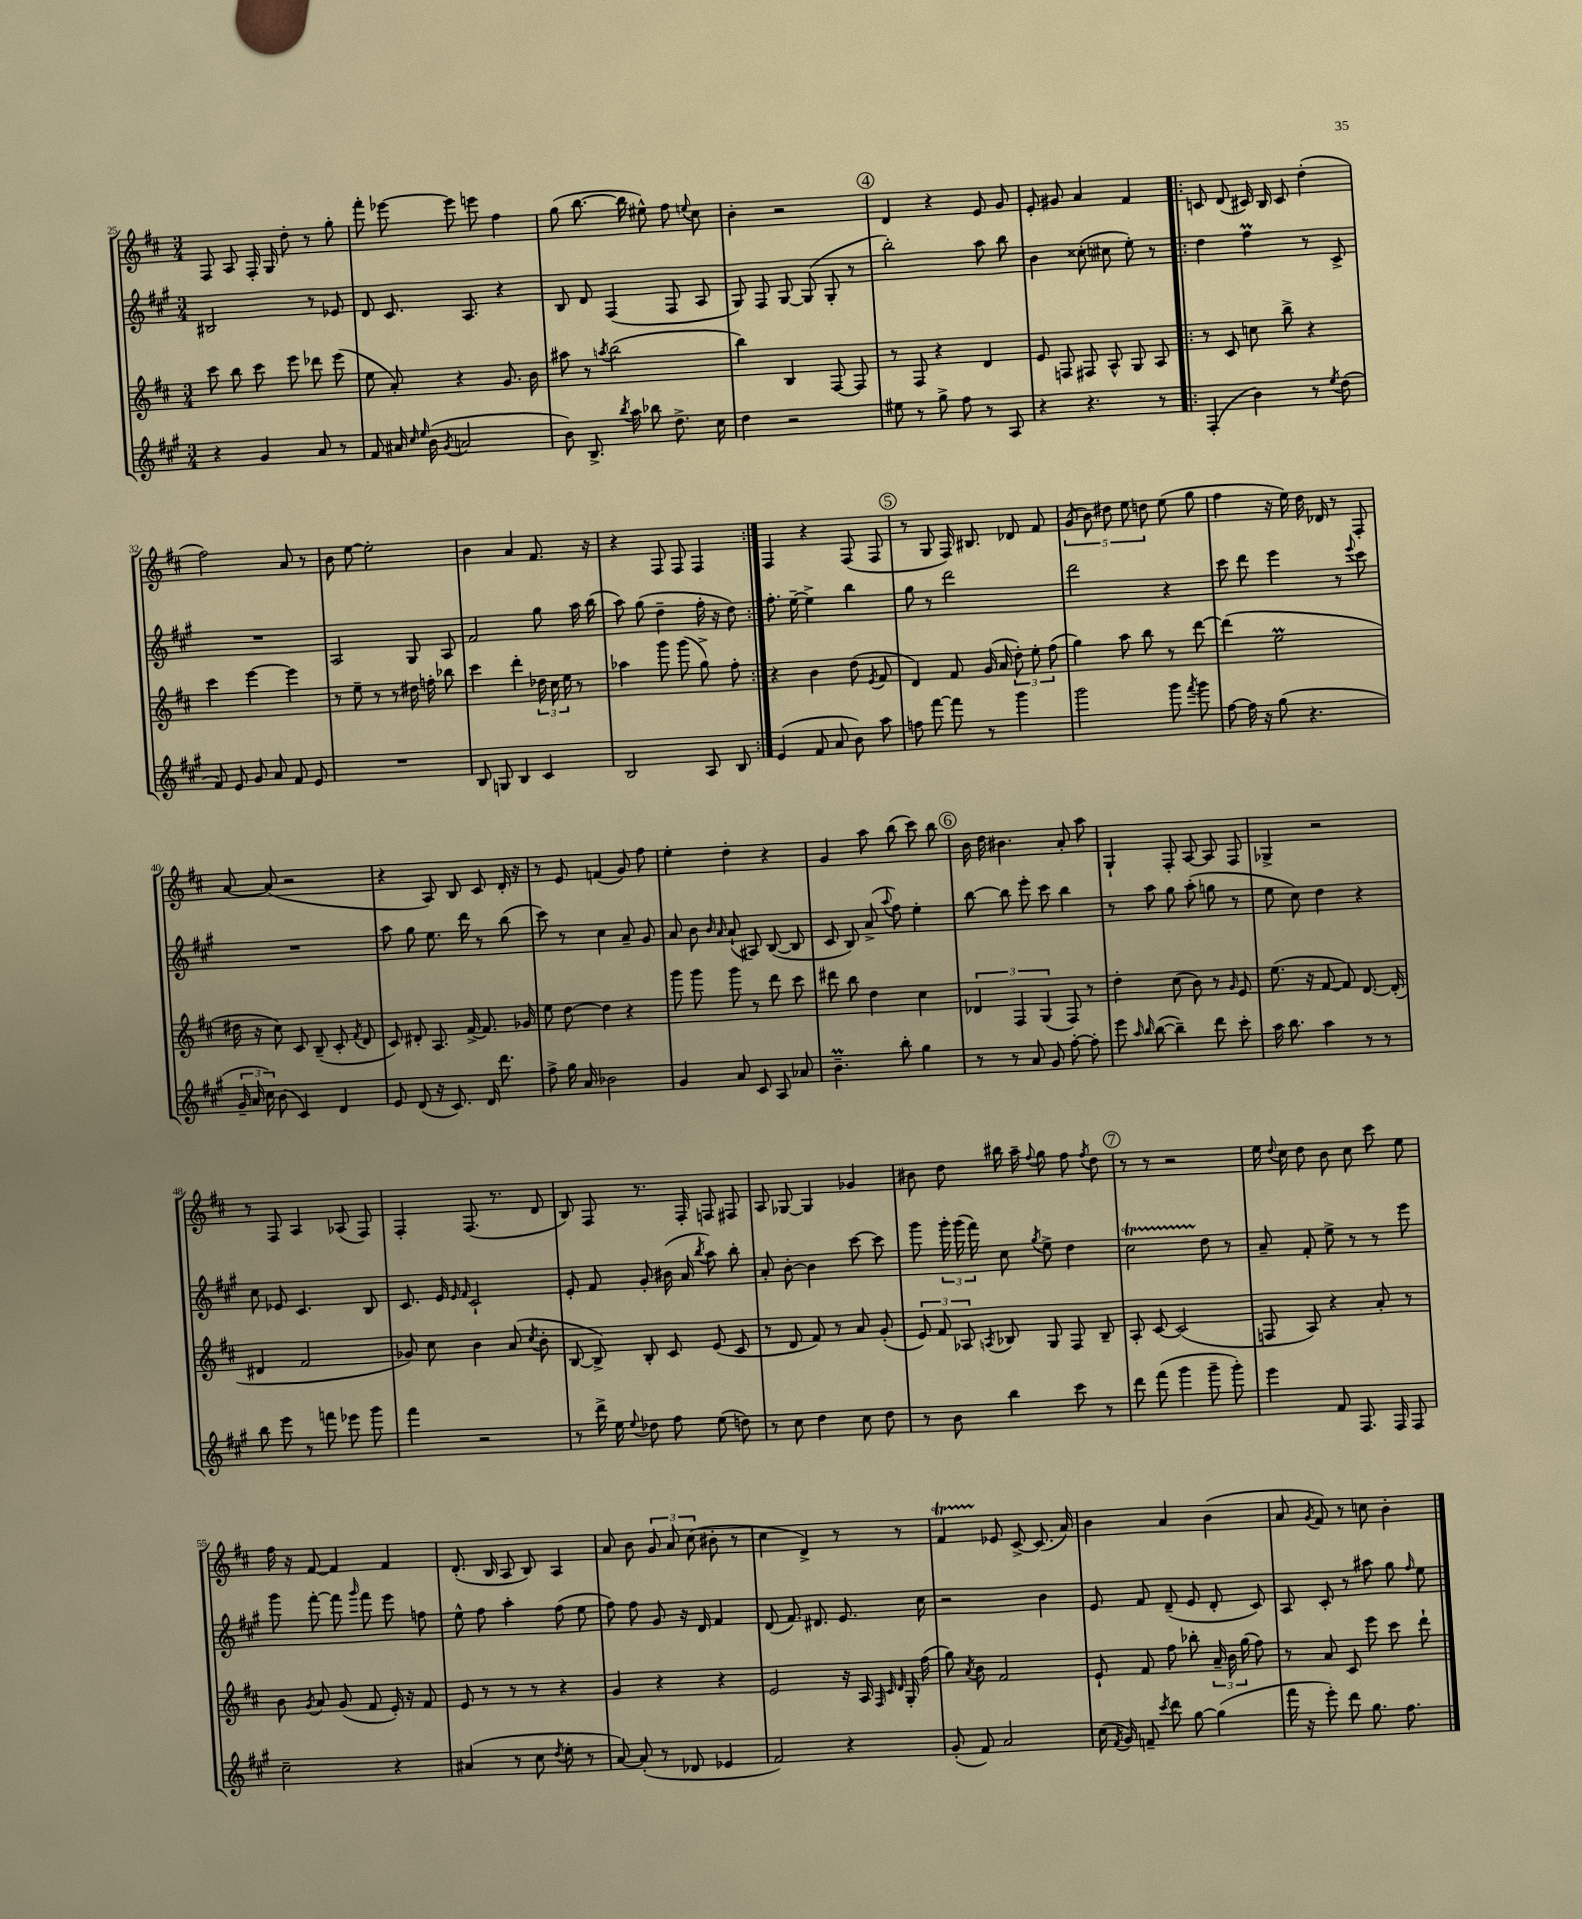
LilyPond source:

<<
\new StaffGroup <<
\new Staff = "s0" {
    \clef treble \key d \major \numericTimeSignature \time 3/4
    \autoBeamOff fis8 a8 fis16-. g16 d''8-. r8 g''8-. |
    fis'''8-. ees'''8~ ees'''8 e'''8 fis''4 |
    g''8( b''8.~ b''16 eis''8-^) fis''8 \appoggiatura { e''8 } cis''8 |
    b'4-. r2 |
    \mark \markup { \circle "4" } d'4 r4 e'8 g'8 |
    e'8-. gis'8 a'4 fis'4 |
    \repeat volta 2 { c'8 d'8( cis'16) b16 cis'8 d''4-.( |
    fis''2) a'8 r8 |
    b'8 e''8~ e''2-. |
    b'4 a'4 fis'8. r16 |
    r4 fis8 fis8 fis4 | }
    fis4 r4 fis8( fis8 |
    \mark \markup { \circle "5" } r8 g8 fis16) bis8. des'8 fis'8 |
    \tuplet 5/4 { g'8( b'8) dis''8 e''8 d''8 } e''8( g''8 |
    fis''4 r16 e''16) d''16 des'16 r8 fis8-. |
    a'8~ a'8( r2 |
    r4 a8) b8 cis'8 d'16-. r16 |
    r8 e'8 f'4( g'8) fis''8 |
    e''4-. d''4-. r4 |
    g'4 a''8 b''8( cis'''8) b''8 |
    \mark \markup { \circle "6" } b'16 d''16 bis'4. a'8-. a''8 |
    g4-! fis8-. a8~ a8 fis8 |
    ges4-> r2 |
    r8 fis8 a4 aes8( fis8) |
    fis4-. fis8.( r8. d'8 |
    b8) fis8 r8. fis16-. f8 fis8 |
    a8 ges8~ ges4 ges'4 |
    bis'8 d''8 bis''16 a''16-- \appoggiatura { fis''8 } g''8 fis''8 \acciaccatura { fis''8 } d''8 |
    \mark \markup { \circle "7" } r8 r8 r2 |
    e''16 \appoggiatura { d''8 } cis''16 d''8 b'8 cis''8 cis'''8 e''8 |
    fis''16 r16 fis'8~ fis'4 fis'4 |
    d'8.-.( b16 a8 b8) a4 |
    a'8 b'8 \tuplet 3/2 { g'8 a'8 cis''8( } bis'8-. r8 |
    cis''4 d'4->) r8 r8 |
    fis'4\startTrillSpan ees'8\stopTrillSpan cis'8~-> cis'8.( a'16) |
    b'4 a'4 b'4( |
    a'8 \acciaccatura { g'8 } fis'8) r8 c''8 b'4-. \bar "|." |
}
\new Staff = "s1" {
    \clef treble \key a \major \numericTimeSignature \time 3/4
    \autoBeamOff bis2 r8 ees'8 |
    d'8 cis'8. a8. r4 |
    b8 d'8 fis4( fis8 a8 |
    gis8) fis8 gis8~ gis8( gis8-. r8 |
    \mark \markup { \circle "4" } b''2-.) a''8 b''8 |
    b'4 cisis''8-.( cis''8 e''8-.) r8 |
    \repeat volta 2 { d''4 fis''4\prall r8 cis'8-> |
    R2. |
    a2 gis8 a8 |
    fis'2 gis''8 a''16 b''16( |
    a''8) gis''8( d''4-- fis''16-. r16 d''8) | }
    fis''8.-. e''16~-- e''4-> b''4 |
    \mark \markup { \circle "5" } gis''8 r8 d'''2 |
    d'''2 r4 |
    cis'''8 d'''8 e'''4 r8 \appoggiatura { e'''8 } cis'''8 |
    R2. |
    a''8 gis''8 e''8. d'''16 r8 b''8( |
    cis'''8) r8 cis''4 a'8-- gis'8 |
    a'8 b'8 \grace { b'16 a'16 } a'8-!( ais8) b8~( b8 |
    cis'8 b8) a'8->( \appoggiatura { a''8 } fis''8) e''4-. |
    \mark \markup { \circle "6" } b''8~ b''8 e'''8-. cis'''8 b''4 |
    r8 a''8 gis''8 a''8-.( g''8 r8 |
    e''8 cis''8) d''4 r4 |
    cis''8 ees'8 cis'4. b8 |
    cis'8. e'16 \grace { e'16 fis'16 } cis'2-! |
    e'8-. fis'8 gis'8-. bis'16( a'16 \acciaccatura { b''8 } a''8) b''8-. |
    a'8-. b'8~-. b'4 cis'''8~ cis'''8 |
    gis'''8 \tuplet 3/2 { gis'''16-. gis'''16( fis'''16) } cis''8 \acciaccatura { gis''8 } e''8-> d''4 |
    \mark \markup { \circle "7" } cis''2\startTrillSpan d''8\stopTrillSpan r8 |
    a'8-- fis'8-. e''8-> r8 r8 e'''8 |
    gis'''8 fis'''8~-. fis'''8 \grace { gis'''16 } fis'''8 e'''8 f''8 |
    e''8-^ fis''8 a''4-. fis''8( e''8 |
    fis''8) fis''8 gis'8 r16 d'16 fis'4 |
    d'8( fis'8.) dis'8. e'8. cis''16 |
    r2 b'4 |
    e'8 fis'8 d'8--( e'8 d'8-. cis'8) |
    a8 cis'8-. r8 ais''8 gis''8 \grace { fis''16 } e''8 \bar "|." |
}
\new Staff = "s2" {
    \clef treble \key d \major \numericTimeSignature \time 3/4
    \autoBeamOff cis'''8 b''8 cis'''8 e'''8 des'''8 e'''8( |
    e''8 a'8-.) r4 g'8. b'16 |
    ais''8 r8 \acciaccatura { a''8 } b''2( |
    b''4) b4 fis8~ fis8 |
    \mark \markup { \circle "4" } r8 fis8 r4 d'4 |
    e'8 f8 fis8 a8-^ g8 a8 |
    \repeat volta 2 { r8 cis'8 c''8 b''8-> r4 |
    cis'''4 e'''4~ e'''4 |
    r8 e''8-- r8 r8 dis''16 f''16-. bes''8 |
    cis'''4 d'''4-. \tuplet 3/2 { des''16 cis''16 e''16 } r8 |
    aes''4 g'''8 g'''8( g''8->) fis''8-. | }
    r4 b'4 d''8( \acciaccatura { e'8 } fis'8 |
    \mark \markup { \circle "5" } d'4) fis'8 g'16( a'16 \tuplet 3/2 { d''8-.) e''8-. fis''8( } |
    g''4) a''8 b''8 r8 d'''8~ |
    d'''4( e''2\prall |
    dis''16 r16 cis''8) cis'8 b8--( cis'8-. \acciaccatura { fis'8 } d'8 |
    cis'8) dis'8-. a8. fis'16~-> fis'8. ges'16 |
    e''8 d''8~ d''4 r4 |
    g'''8 g'''8 g'''8 r8 d'''8 cis'''8 |
    dis'''8 b''8 d''4 cis''4 |
    \mark \markup { \circle "6" } \tuplet 3/2 { des'4 fis4 g4( } fis8) r8 |
    d''4-. cis''8( b'8) r8 \grace { g'16 } e'8 |
    e''8.( r16 fis'8~ fis'8) d'8.~ d'16-.( |
    dis'4 fis'2 |
    ges'8) cis''8 b'4 a'8( \acciaccatura { cis''8 } b'8-. |
    b8~ b8->) b8-. cis'8 e'8( cis'8 |
    r8 d'8 fis'8) r8 a'8 g'8-.( |
    \tuplet 3/2 { e'8) fis'8 aes8 } \acciaccatura { a8 } bes8 g8 fis8 bes8-- |
    \mark \markup { \circle "7" } a8-. cis'8~ cis'2( |
    f8 a8) r4 a'8-. r8 |
    b'8 \acciaccatura { g'8 } a'8 g'8( fis'8 e'16-.) r16 fis'8 |
    e'8 r8 r8 r8 r4 |
    g'4 r4 r4 |
    e'2 r16 a16 \grace { fis32 cis'32 d'32 } g16-. fis''16( |
    g''8) \acciaccatura { a'8 } b'8 fis'2 |
    e'8-! fis'8 fis''8 bes''8-. \tuplet 3/2 { a'16-- b'16 g''16( } fis''8) |
    r8 a'8 cis'8 e'''8 cis'''8 d'''8-! \bar "|." |
}
\new Staff = "s3" {
    \clef treble \key a \major \numericTimeSignature \time 3/4
    \autoBeamOff r4 gis'4 a'8 r8 |
    fis'8 ais'16 \grace { cis''16 e''16 } b'16( \acciaccatura { gis'8 } a'2 |
    b'8) b8.-> \acciaccatura { b''8 } a''16 bes''8 d''8.-> cis''16 |
    d''4 r2 |
    \mark \markup { \circle "4" } eis''8 r8 gis''8-> fis''8 r8 a8 |
    r4 r4. r8 |
    \repeat volta 2 { fis4-.( b'4) r8 \acciaccatura { e''8 } d''8( |
    fis'8) e'8 gis'8 a'8 fis'8 e'8 |
    R2. |
    b8 g8 b4 cis'4 |
    b2 a8 b8 | }
    e'4( fis'8 a'8 b'8) a''8 |
    \mark \markup { \circle "5" } f''8 fis'''8~ fis'''8 r8 gis'''4 |
    gis'''2 gis'''8 \acciaccatura { fis'''8 } gis'''8 |
    fis''8~ fis''16 r16 gis''8( r4. |
    \tuplet 3/2 { gis'16-- a'16 cis''16) } b'8( cis'4) d'4 |
    e'8 d'8( r16 cis'8.) d'16 d'''8. |
    fis''8-> gis''16 a'16 bes'2 |
    gis'4 a'8 cis'8 a8 aes'8 |
    b'4.--\prall b''8-. gis''4 |
    \mark \markup { \circle "6" } r8 r8 a'8 gis'8 fis''8~-. fis''8-. |
    e'''8 \grace { a''16 b''16 } b''8~( b''4--) d'''8 cis'''8-. |
    a''16 b''8. a''4 r8 r8 |
    b''8 e'''8 r8 f'''8 ees'''8 gis'''8 |
    fis'''4 r2 |
    r8 d'''16-> e''16 \appoggiatura { e''8 } des''8 fis''8 e''8( d''8) |
    r8 cis''8 d''4 cis''8 d''8 |
    r8 b'8 b''4 cis'''8 r8 |
    \mark \markup { \circle "7" } d'''8 fis'''8( gis'''4 gis'''8-- gis'''8-.) |
    e'''4 fis'8 fis8. fis16 fis8 |
    cis''2-- r4 |
    ais'4( r8 cis''8 \acciaccatura { d''8 } e''8-. r8 |
    a'8~) a'8-.( r8 des'8 ees'4 |
    fis'2) r4 |
    gis'8-.( fis'8) a'2 |
    cis''16( \acciaccatura { fis'8 } gis'16) f'8-- \acciaccatura { cis'''8 } d'''8 gis''8~ gis''4( |
    fis'''16 r16 e'''8-.) d'''8 gis''8. fis''8. \bar "|." |
}
>>
>>
\layout { \context { \Score currentBarNumber = #25 } }
